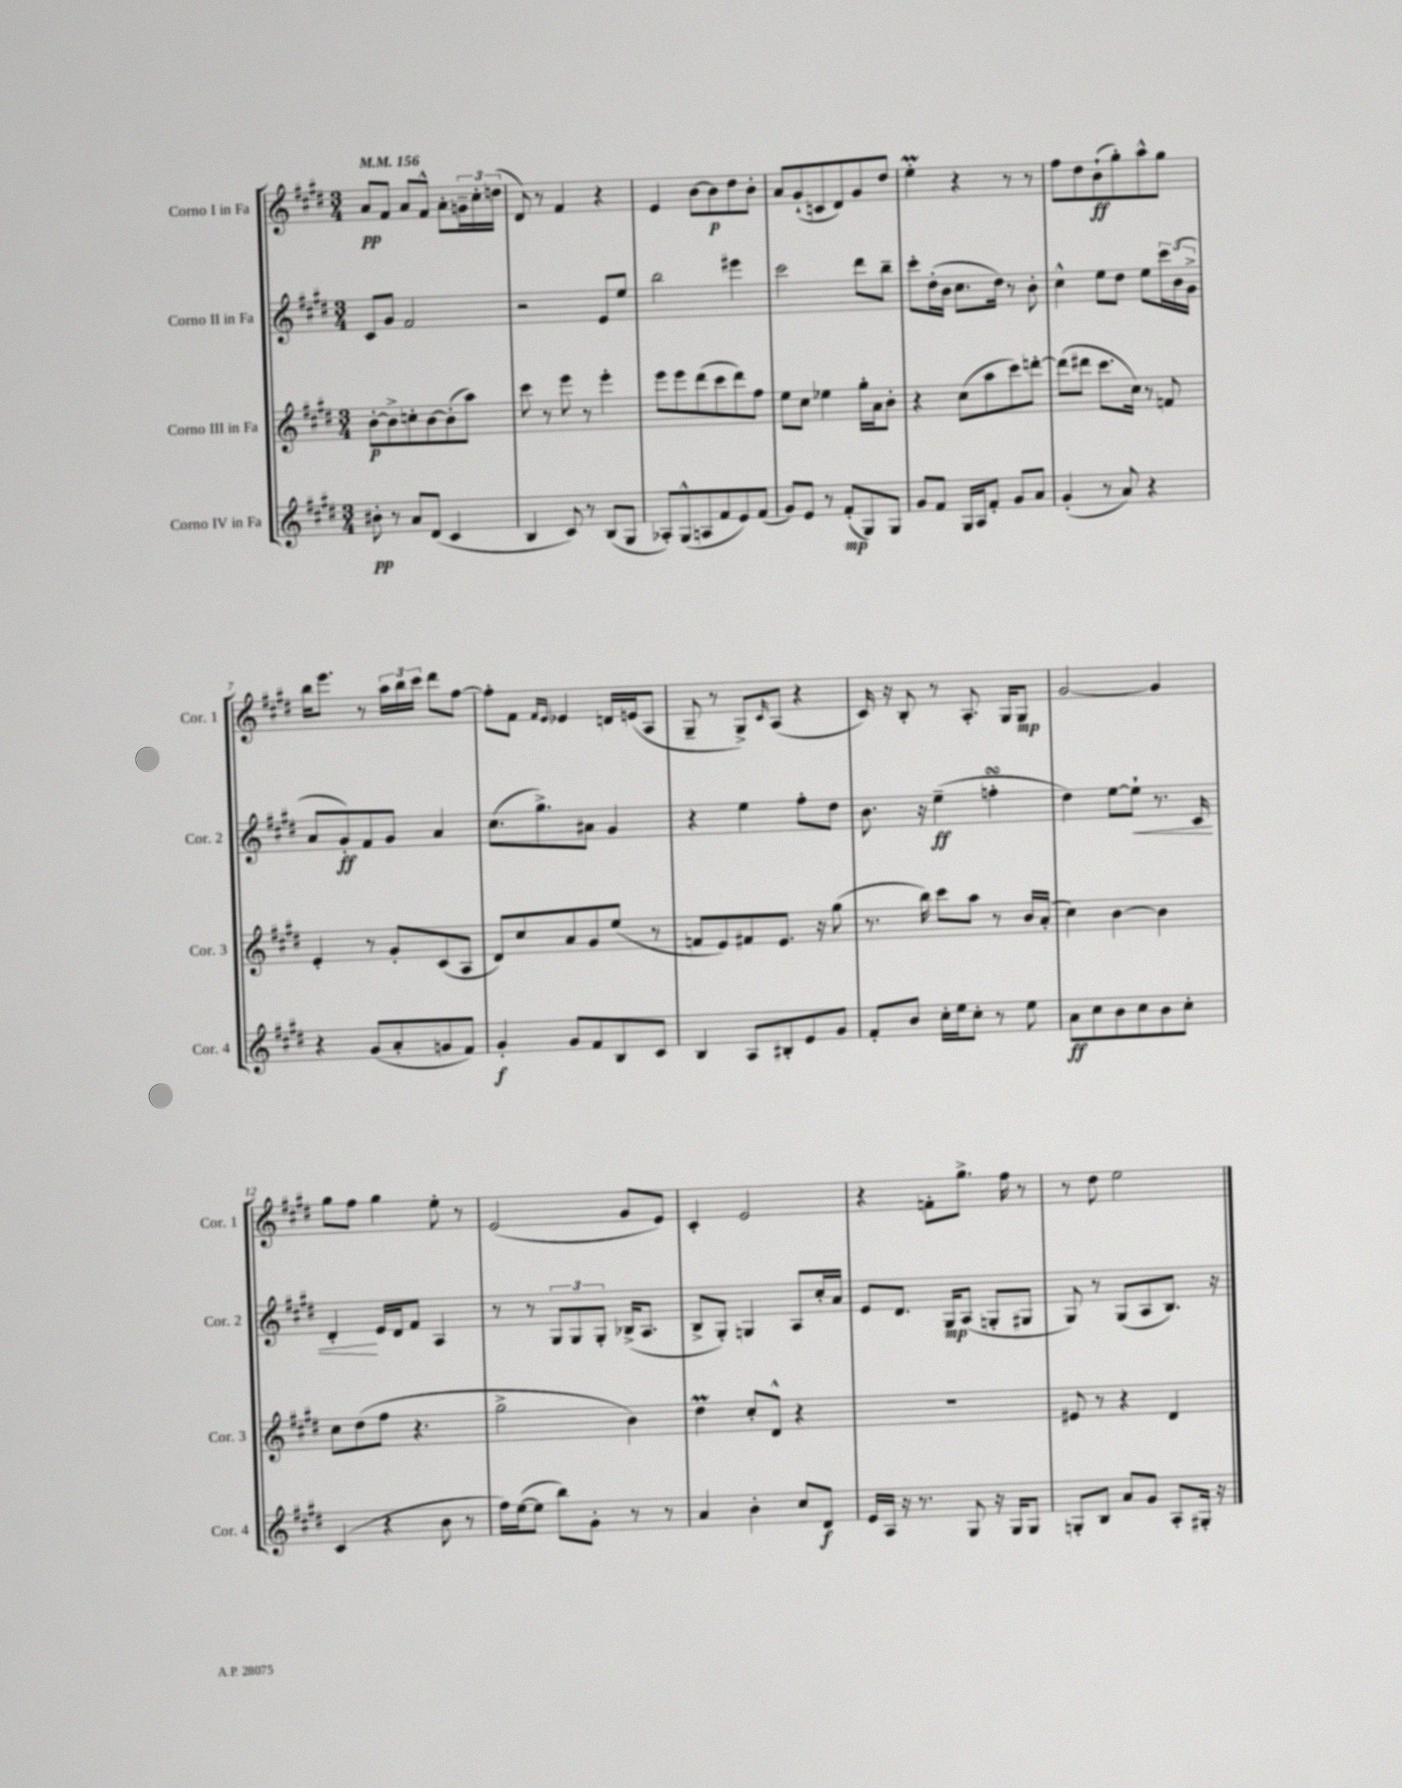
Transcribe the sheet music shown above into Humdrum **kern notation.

**kern	**dynam	**kern	**dynam	**kern	**dynam	**kern	**dynam
*part4	*part4	*part3	*part3	*part2	*part2	*part1	*part1
*staff4	*staff4	*staff3	*staff3	*staff2	*staff2	*staff1	*staff1
*I"Corno IV in Fa	*	*I"Corno III in Fa	*	*I"Corno II in Fa	*	*I"Corno I in Fa	*
*I'Cor. 4	*	*I'Cor. 3	*	*I'Cor. 2	*	*I'Cor. 1	*
*clefG2	*	*clefG2	*	*clefG2	*	*clefG2	*
*k[f#c#g#d#]	*	*k[f#c#g#d#]	*	*k[f#c#g#d#]	*	*k[f#c#g#d#]	*
*M3/4	*	*M3/4	*	*M3/4	*	*M3/4	*
*MM156	*	*MM156	*	*MM156	*	*MM156	*
=1	=1	=1	=1	=1	=1	=1	=1
8b#X'\	pp	[8b'\L	p	8c#/L	.	8a/L	pp
8r	.	8b^\]	.	8g#/J	.	8f#/J	.
8a/L	.	8ccn'\	.	2f#/	.	8a/L	.
(8d#/J	.	[8b\	.	.	.	8f#^^/J	.
4c#/	.	(8b'\]	.	.	.	8a'\L	.
.	.	8aa\J)	.	.	.	24gn~\L	.
.	.	.	.	.	.	24cc#'\	.
.	.	.	.	.	.	(24ddn\JJ	.
=2	=2	=2	=2	=2	=2	=2	=2
4B/	.	8ccc#\	.	2r	.	8d#/)	.
.	.	8r	.	.	.	8r	.
8c#/)	.	8eee\	.	.	.	4f#/	.
8r	.	8r	.	.	.	.	.
(8B/L	.	4eee'\	.	8e/L	.	4r	.
8G#/J	.	.	.	8ee/J	.	.	.
=3	=3	=3	=3	=3	=3	=3	=3
8A-X'/L)	.	8eee\L	.	2bb\	.	4e/	.
(8G#^^/	.	8eee\	.	.	.	.	.
8An/	.	(8ddd#\	.	.	.	[8b\L	.
8f#/	.	8ccc#\	.	.	.	8b\]	p
8e/)	.	8ddd#\)	.	4eee#X\	.	8dd#\	.
(8f#/J	.	8ff#\J	.	.	.	8b'\J	.
=4	=4	=4	=4	=4	=4	=4	=4
8g#/L)	.	8ee\L	.	2ccc#\	.	8a/L	.
8e/J	.	8cc#\J	.	.	.	(8g#`/	.
8r	.	4ee-X\	.	.	.	8cn/	.
(8f#'/L	mp	.	.	.	.	8d#/)	.
8G#/)	.	16gg#'\LL	.	8ddd#\L	.	8g#/	.
.	.	16a\J	.	.	.	.	.
8G#/J	.	8b'\J	.	8bb~\J	.	8dd#/J	.
=5	=5	=5	=5	=5	=5	=5	=5
8g#/L	.	4r	.	8ccc#'\L	.	4eeM'\	.
8f#/J	.	.	.	(16dd#'\L	.	.	.
.	.	.	.	16b\JJ	.	.	.
16G#/LL	.	(8cc#\L	.	8.cc#\L	.	4r	.
16A/J	.	.	.	.	.	.	.
8f#'/J	.	8aa\	.	.	.	.	.
.	.	.	.	16dd#\Jk)	.	.	.
8g#/L	.	8ccc#\)	.	8r	.	8r	.
8a/J	.	[8dddn'\J	.	8b'\	.	8r	.
=6	=6	=6	=6	=6	=6	=6	=6
(4g#'/	.	(8ddd\L]	.	4cc#^^\	.	8ff#\L	.
.	.	8ddd#X\J	.	.	.	8dd#\	.
8r	.	8.ccc#\L	.	8ee\L	.	(8b`\	ff
8a/)	.	.	.	8dd#\J	.	8gg#'\)	.
.	.	16cc#\Jk)	.	.	.	.	.
4r	.	8r	.	8ee\L	.	8aa^^\	.
.	.	8fn/	.	24ccc#\L	.	8gg#\J	.
.	.	.	.	(24b\	.	.	.
.	.	.	.	24g#^\JJ	.	.	.
!!LO:LB:g=z
=7	=7	=7	=7	=7	=7	=7	=7
4r	.	4e'/	.	8a/L	.	16bb\KL	.
.	.	.	.	.	.	8.eee\J	.
.	.	.	.	8g#'/)	ff	.	.
(8g#/L	.	8r	.	8f#/	.	8r	.
8a'/	.	8g#'/L	.	8g#/J	.	24aa\LL	.
.	.	.	.	.	.	24bb\	.
.	.	.	.	.	.	24ccc#\JJ	.
8gn/	.	(8c#/	.	4a/	.	8ddd#\L	.
8f#/J)	.	8A/J	.	.	.	[8ff#\J	.
=8	=8	=8	=8	=8	=8	=8	=8
4g#'/	f	8d#/L)	.	(8.cc#\L	.	8ff#'\L]	.
.	.	8cc#/	.	.	.	8f#\J	.
.	.	.	.	8.gg#^\)	.	.	.
.	.	.	.	.	.	16qqf#/LL	.
.	.	.	.	.	.	16qqe/JJ	.
8g#/L	.	8a/	.	.	.	4e-X/	.
8f#/	.	8g#/	.	8a#X\J	.	.	.
8B/	.	(8ee/J	.	4g#/	.	16dn/LL	.
.	.	.	.	.	.	(16en/J	.
8c#/J	.	8r	.	.	.	8A/J	.
=9	=9	=9	=9	=9	=9	=9	=9
4B/	.	8fn/L	.	4r	.	8G#~/	.
.	.	8e/)	.	.	.	8r	.
8A/L	.	8f#X/	.	4ee\	.	8G#^/L)	.
.	.	.	.	.	.	16qqc#/	.
8B#X'/	.	8.e/J	.	.	.	(8A/J	.
8e/	.	.	.	8ff#'\L	.	4r	.
.	.	16r	.	.	.	.	.
8g#/J	.	(8gg#\	.	8dd#\J	.	.	.
=10	=10	=10	=10	=10	=10	=10	=10
8f#'/L	.	8.r	.	8.b\	.	16c#/)	.
.	.	.	.	.	.	16r	.
8b/J	.	.	.	.	.	8B'/	.
.	.	16bb\)	.	16r	.	.	.
16cc#'\LL	.	8ccc#\L	.	(4ee~\	ff	8r	.
16ee\J	.	.	.	.	.	.	.
8cc#'\J	.	8aa\J	.	.	.	8.A'/	.
8r	.	8r	.	4ffnsSSs'\	.	.	.
.	.	.	.	.	.	16G#/KL	.
8ee\	.	16b/LL	.	.	.	8G#/J	mp
.	.	(16a'/JJ	.	.	.	.	.
=11	=11	=11	=11	=11	=11	=11	=11
8a\L	ff	4cc#\)	.	4dd#\)	.	[2g#/	.
8cc#\	.	.	.	.	.	.	.
8b\	.	[4b\	.	[8ee\L	.	.	.
!	!	!	!	!	!LO:HP:b	!	!
8cc#\	.	.	.	8ee`\J]	<	.	.
8b\	.	4b\]	.	8.r	.	4g#/]	.
8cc#'\J	.	.	.	.	.	.	.
.	.	.	.	16c#/	.	.	.
!!LO:LB:g=z
=12	=12	=12	=12	=12	=12	=12	=12
(4c#/	.	8cc#\L	.	4d#'/	.	8gg#\L	.
.	.	(8dd#\	.	.	.	8ff#\J	.
4r	.	8ff#\J	.	16e/LL	[	4gg#\	.
.	.	.	.	16d#/J	.	.	.
.	.	4.r	.	8f#/J	.	.	.
8b\	.	.	.	4A/	.	8ee'\	.
8r	.	.	.	.	.	8r	.
=13	=13	=13	=13	=13	=13	=13	=13
16ff#\LL)	.	2gg#^\	.	8r	.	(2e/	.
([16ee\J	.	.	.	.	.	.	.
8ee\J]	.	.	.	8r	.	.	.
8bb\L)	.	.	.	12G#/L	.	.	.
.	.	.	.	12G#/	.	.	.
8g#'\J	.	.	.	.	.	.	.
.	.	.	.	12G#'/J	.	.	.
8r	.	4b\)	.	(16B-X^/KL	.	8g#/L	.
.	.	.	.	8.A/J	.	.	.
8r	.	.	.	.	.	8e/J)	.
=14	=14	=14	=14	=14	=14	=14	=14
4a/	.	4dd#m\	.	8B^/L	.	4c#'/	.
.	.	.	.	8G#'/J)	.	.	.
4b'\	.	8cc#'/L	.	4Gn/	.	2e/	.
.	.	8d#^^/J	.	.	.	.	.
8cc#/L	.	4r	.	8A/L	.	.	.
8d#/J	f	.	.	16cc#'/L	.	.	.
.	.	.	.	16a/JJ	.	.	.
=15	=15	=15	=15	=15	=15	=15	=15
16e/LL	.	2.r	.	8e/L	.	4r	.
16A/JJ	.	.	.	.	.	.	.
16r	.	.	.	8.d#/J	.	.	.
8.r	.	.	.	.	.	.	.
.	.	.	.	.	.	8fn'\L	.
.	.	.	.	16G#/KL	mp	.	.
8G#/	.	.	.	(8A/J	.	8.gg#^\J	.
16r	.	.	.	8Gn'/L	.	.	.
16G#/KL	.	.	.	.	.	16ff#\	.
8G#/J	.	.	.	8G#X/J	.	8r	.
=16	=16	=16	=16	=16	=16	=16	=16
8Gn'/L	.	8e#X/	.	8G#/)	.	8r	.
8B/J	.	8r	.	8r	.	8dd#\	.
8a/L	.	4r	.	(8G#/L	.	2ee\	.
8g#/J	.	.	.	8A/	.	.	.
8A'/L	.	4d#/	.	8.B/J)	.	.	.
16G#X'/Jk	.	.	.	.	.	.	.
16r	.	.	.	16r	.	.	.
==	==	==	==	==	==	==	==
*-	*-	*-	*-	*-	*-	*-	*-
